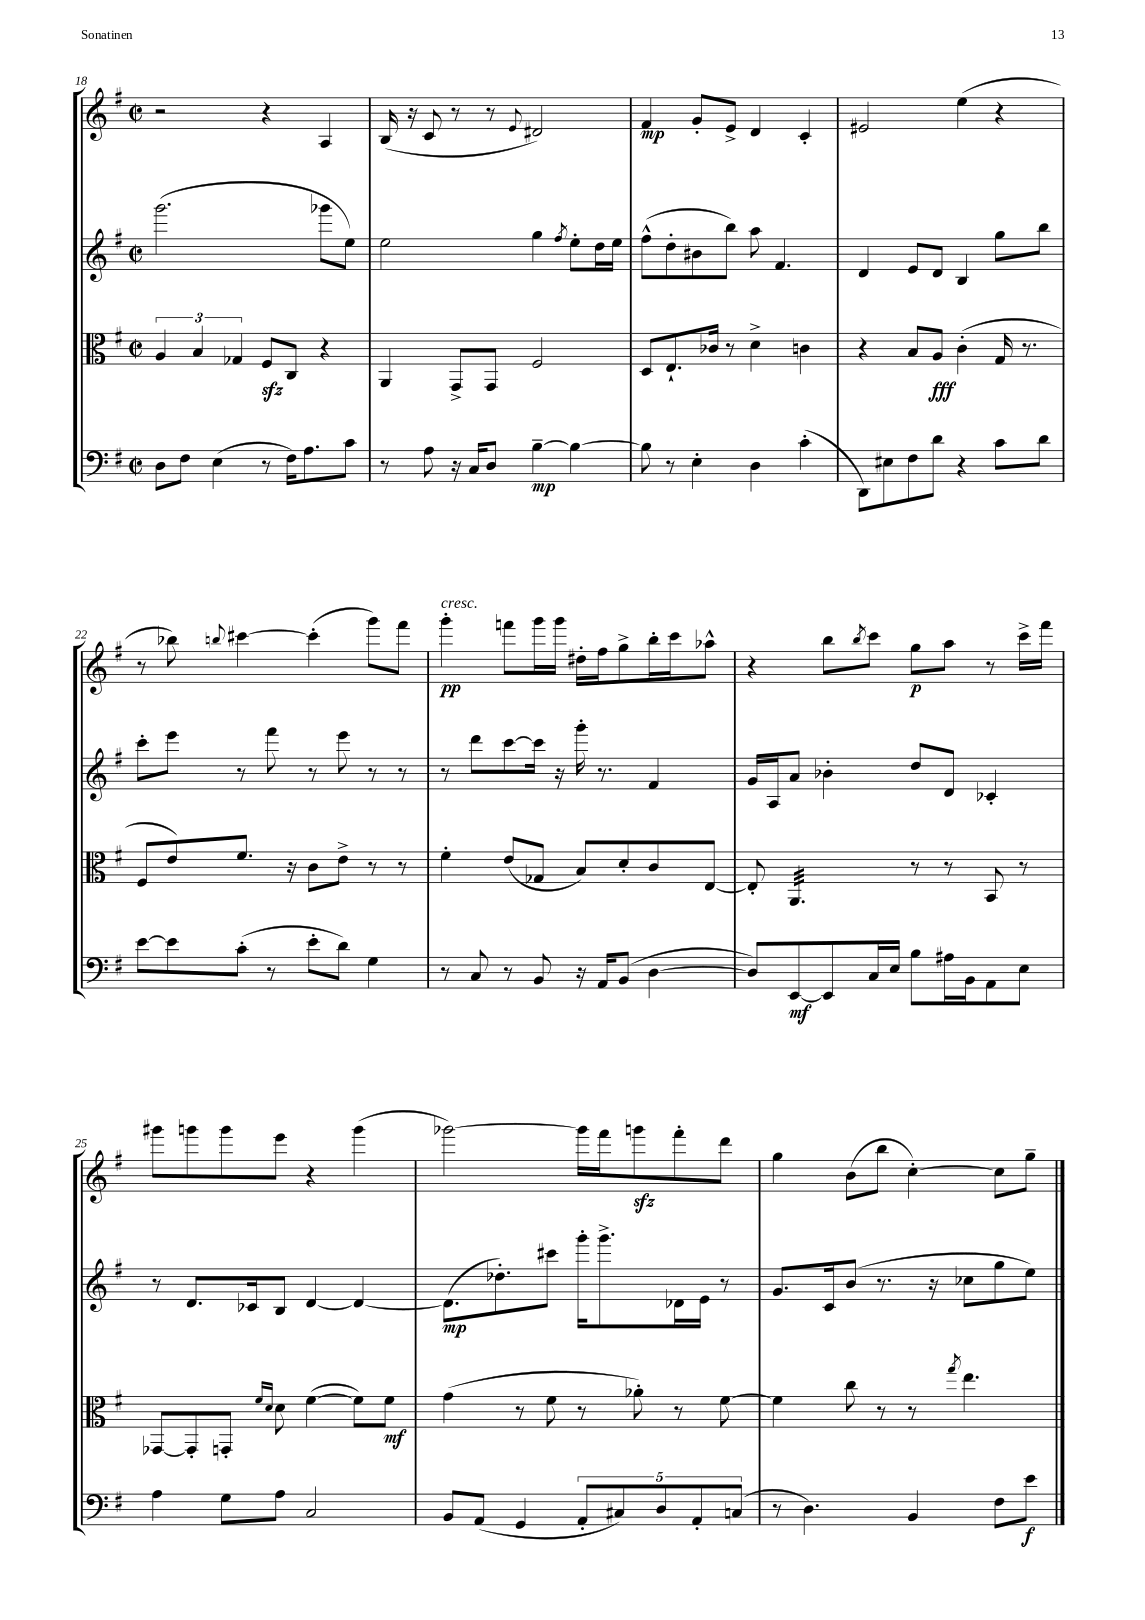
<<
\new StaffGroup <<
\new Staff = "s0" {
    \clef treble \key g \major \defaultTimeSignature \time 2/2
    r2 r4 a4 |
    b16( r16 c'8 r8 r8 \appoggiatura { e'8 } dis'2) |
    fis'4\mp g'8-. e'8-> d'4 c'4-. |
    eis'2 e''4( r4 |
    r8 bes''8) \appoggiatura { b''8 } cis'''4~ cis'''4-.( g'''8) fis'''8 |
    g'''4-.\pp^\markup { \italic "cresc." } f'''8 g'''16 g'''16 dis''16-. fis''16 g''8-> b''16-. c'''16 aes''8-^ |
    r4 b''8 \acciaccatura { b''8 } c'''8 g''8\p a''8 r8 c'''16-> fis'''16 |
    gis'''8 g'''8 g'''8 e'''8 r4 g'''4( |
    ges'''2~) ges'''16 fis'''16 g'''8\sfz fis'''8-. d'''8 |
    g''4 b'8( b''8 c''4~-.) c''8 g''8-- \bar "|." |
}
\new Staff = "s1" {
    \clef treble \key g \major \defaultTimeSignature \time 2/2
    g'''2.( ges'''8 e''8) |
    e''2 g''4 \acciaccatura { fis''8 } e''8-. d''16 e''16 |
    fis''8-^( d''8-. bis'8 b''8) a''8 fis'4. |
    d'4 e'8 d'8 b4 g''8 b''8 |
    c'''8-. e'''8 r8 fis'''8 r8 e'''8 r8 r8 |
    r8 d'''8 c'''8~ c'''16 r16 g'''16-. r8. fis'4 |
    g'16 a16 a'8 bes'4-. d''8 d'8 ces'4-. |
    r8 d'8. ces'16 b8 d'4~ d'4~ |
    d'8.\mp( des''8.-.) cis'''8 g'''16-. g'''8.-> des'16 e'16 r8 |
    g'8. c'16 b'8( r8. r16 ces''8 g''8 e''8) \bar "|." |
}
\new Staff = "s2" {
    \clef alto \key g \major \defaultTimeSignature \time 2/2
    \tuplet 3/2 { a4 b4 ges4 } fis8\sfz c8 r4 |
    a,4 g,8-> g,8 fis2 |
    d8 e8.-! ces'16 r8 d'4-> c'4 |
    r4 b8 a8\fff c'4-.( g16 r8. |
    fis8 e'8) fis'8. r16 c'8 e'8-> r8 r8 |
    fis'4-. e'8( ges8 b8) d'8-. c'8 e8~ |
    e8-. a,4.:32 r8 r8 b,8 r8 |
    ges,8~ ges,8-. g,8-. \grace { fis'16 d'16 } d'8 fis'4~( fis'8) fis'8\mf |
    g'4( r8 fis'8 r8 aes'8-.) r8 fis'8~ |
    fis'4 c''8 r8 r8 \acciaccatura { g''8 } e''4. \bar "|." |
}
\new Staff = "s3" {
    \clef bass \key g \major \defaultTimeSignature \time 2/2
    d8 fis8 e4( r8 fis16) a8. c'8 |
    r8 a8 r16 c16 d8 b4~--\mp b4~ |
    b8 r8 e4-. d4 c'4-.( |
    d,8) eis8 fis8 d'8 r4 c'8 d'8 |
    e'8~ e'8 c'8-.( r8 e'8-. d'8) g4 |
    r8 c8 r8 b,8 r16 a,16 b,8( d4~ |
    d8) e,8~\mf e,8 c16 e16 b8 ais16 b,16 a,8 e8 |
    a4 g8 a8 c2 |
    b,8 a,8( g,4 \tuplet 5/4 { a,8-. cis8) d8 a,8-. c8( } |
    r8 d4.) b,4 fis8 e'8\f \bar "|." |
}
>>
>>
\layout { \context { \Score currentBarNumber = #18 } }
